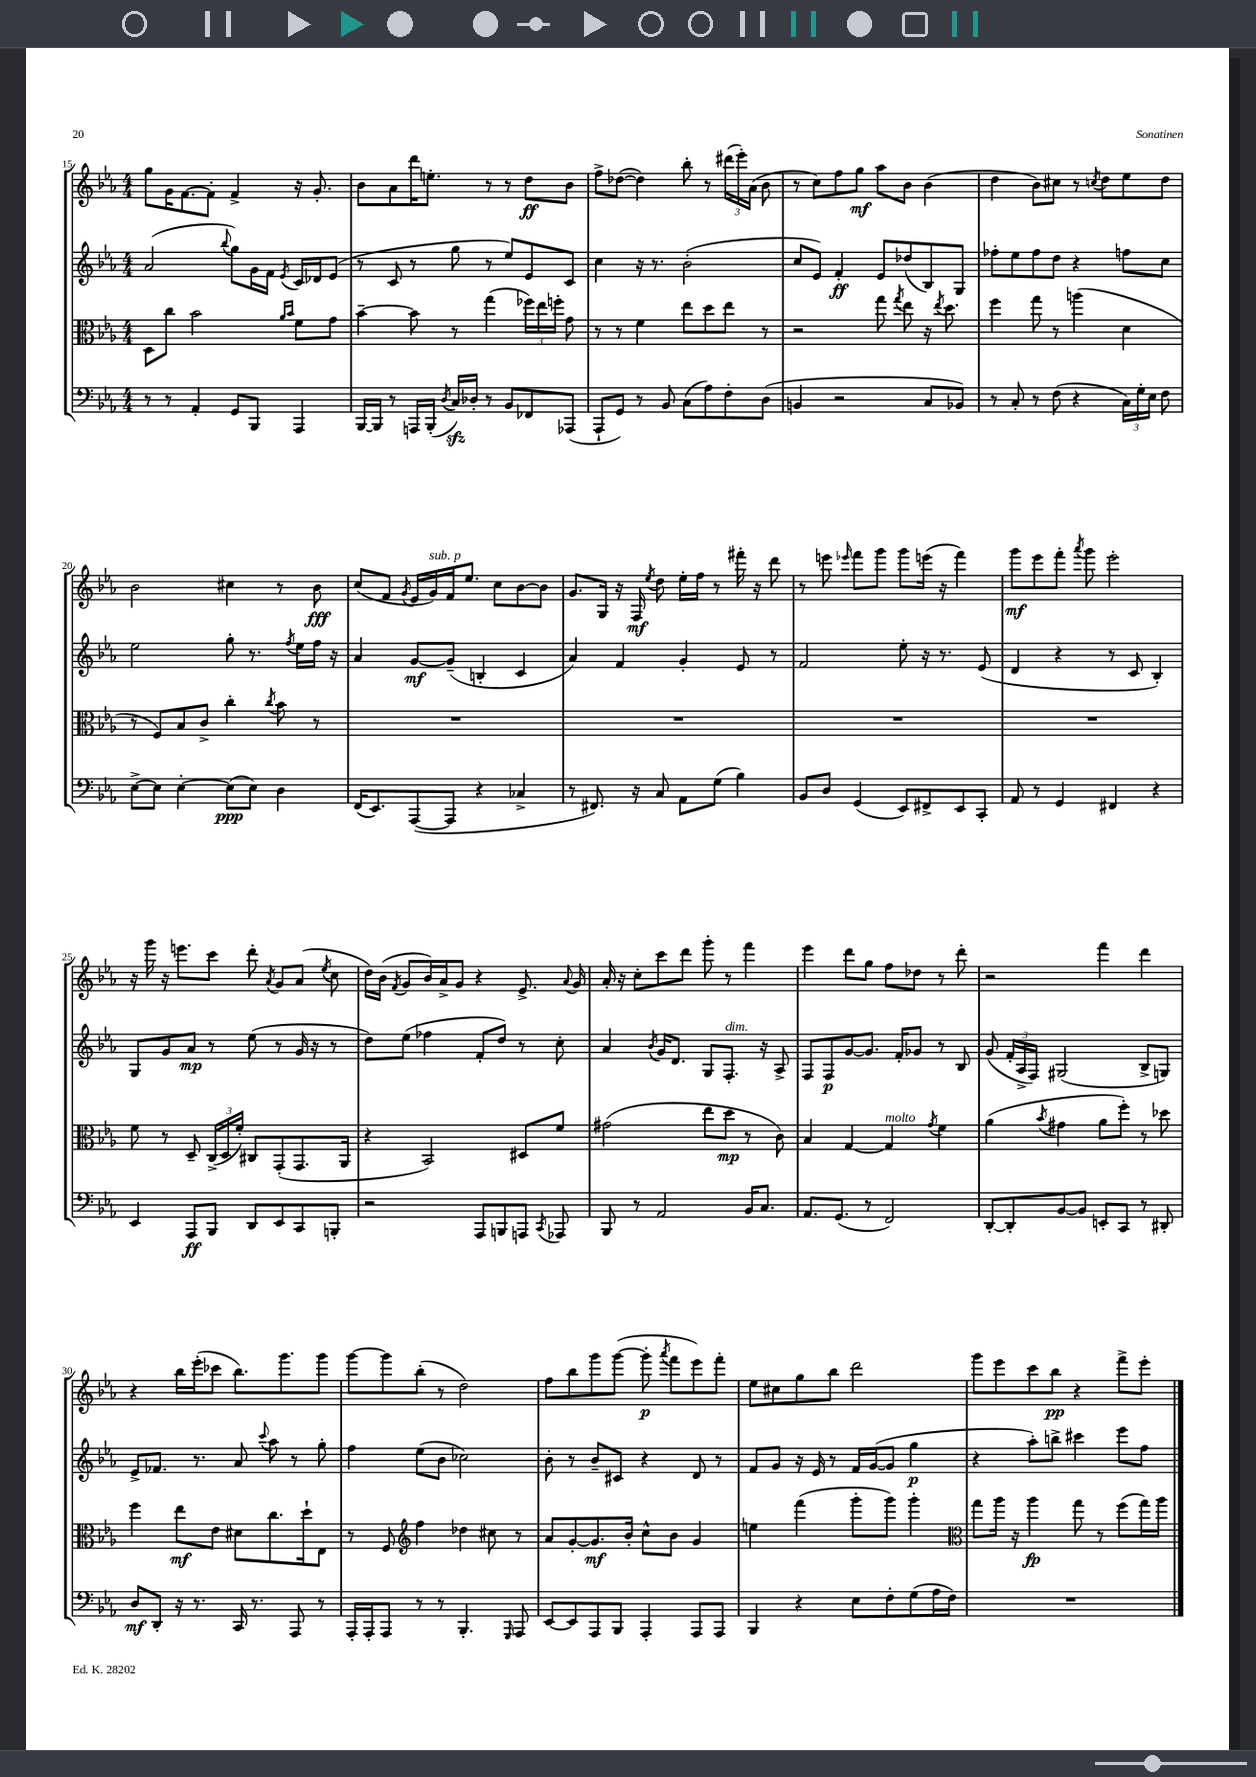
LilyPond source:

<<
\new StaffGroup <<
\new Staff = "s0" {
    \clef treble \key ees \major \numericTimeSignature \time 4/4
    \autoBeamOff g''8[ g'16 f'8.~ f'8]-. f'4-> r16 g'8.-. |
    bes'8[ aes'8 d'''16 e''8.]-. r8 r8 d''8[\ff bes'8] |
    f''8[-> des''8]~( des''4) bes''8-. r8 \tuplet 3/2 { dis'''16[( ees'''16-.) aes'16]( } bes'8 |
    r8 c''8[) f''8 g''8]\mf aes''8[ bes'8] bes'4( |
    d''4 bes'8[) cis''8] r8 \acciaccatura { c''8 } d''8[ ees''8 d''8] |
    bes'2 cis''4 r8 bes'8\fff |
    c''8[( f'8] \acciaccatura { g'8 } ees'16[ g'16^\markup { \italic "sub. p" }) f'16 ees''8.] c''8[ bes'8~ bes'8] |
    g'8.[ g16] r16 f16\mf \acciaccatura { ees''8 } d''8 ees''16[-. f''16] r8 fis'''16-. r16 d'''8 |
    r8 e'''8 \grace { ees'''16 } f'''8[ g'''8] g'''8[ e'''16]( r16 f'''4) |
    g'''8[\mf ees'''8 f'''8]-. \acciaccatura { aes'''8 } g'''8 ees'''2-. |
    r16 g'''16 r16 e'''8.[ c'''8] d'''8-. \acciaccatura { aes'8 } g'8[ aes'8]( \acciaccatura { ees''8 } c''8 |
    d''16[) bes'16]( \acciaccatura { f'8 } g'8[ bes'16) aes'16-> g'8] r4 ees'8.-> \appoggiatura { aes'8 } g'16 |
    aes'16-. r16 c''8[-. c'''8 d'''8] g'''8-. r8 f'''4 |
    ees'''4 d'''8[ g''8] f''8[ des''8] r8 d'''8-. |
    r2 f'''4 d'''4 |
    r4 bes''16[ ees'''16-.( ces'''8] bes''8.[) g'''8. g'''8] |
    g'''8[~ g'''8 bes''8]-.( r8 d''2) |
    f''8[ bes''8 g'''8 g'''8]~( g'''8-.\p \acciaccatura { aes'''8 } f'''8[ ees'''8) f'''8]-. |
    ees''8[ cis''8 g''8 bes''8] d'''2 |
    g'''8[ ees'''8 c'''8 bes''8]\pp r4 f'''8[-> ees'''8]-. \bar "|." |
}
\new Staff = "s1" {
    \clef treble \key ees \major \numericTimeSignature \time 4/4
    \autoBeamOff aes'2( \appoggiatura { bes''8 } g''8[) g'16 f'16] \acciaccatura { ees'8 } c'16[ des'16 ees'8]( |
    r8 c'8 r8 g''8 r8 ees''8[) ees'8 c'8] |
    c''4 r16 r8. bes'2-.( |
    c''8[ ees'8]) f'4-.\ff ees'8[ des''8( bes8) g8] |
    fes''8[-. ees''8 fes''8 d''8] r4 f''8[ c''8] |
    ees''2 g''8-. r8. \acciaccatura { f''8 } ees''16[ f''16] r16 |
    aes'4 g'8[~\mf g'8]--( b4-. c'4 |
    aes'4) f'4 g'4-. ees'8 r8 |
    f'2 ees''8-. r16 r8. ees'8( |
    d'4 r4 r8 c'8 bes4-.) |
    g8[ g'8 aes'8]\mp r8 ees''8( r8 g'16 r16 r8 |
    d''8[) ees''8]( fes''4 f'8[-. d''8]) r8 c''8-. |
    aes'4 \acciaccatura { bes'8 } g'16[ d'8.] g8[ f8.]-.^\markup { \italic "dim." } r16 aes8-> |
    f8[ f8\p g'8~ g'8.] f'16[-. ges'8] r8 bes8 |
    g'8( \tuplet 3/2 { f'16[-. aes16-> f16]) } gis2( bes8[-> g8]) |
    ees'8[-> fes'8.] r8. aes'8 \appoggiatura { c'''8 } aes''8 r8 g''8-. |
    f''4 ees''8[( bes'8] ces''2) |
    bes'8-. r8 bes'8[-- cis'8] r4 d'8 r8 |
    f'8[ g'8] r16 ees'16 r8 f'16[ g'16~( g'8] g''4\p |
    r4 aes''8[-.) b''8]-> cis'''4 ees'''8[ f''8] \bar "|." |
}
\new Staff = "s2" {
    \clef alto \key ees \major \numericTimeSignature \time 4/4
    \autoBeamOff d8[ c''8] bes'2 \grace { aes'16[ bes'16] } f'8[ g'8] |
    bes'4~-- bes'8 r8 g''4( \tuplet 3/2 { fes''16[) ees''16 f''16]-. } g'8 |
    r8 r8 f'4 ees''8[ d''8 ees''8] r8 |
    r2 g''8 \acciaccatura { g''8 } ees''8 r16 \acciaccatura { ees''8 } d''8. |
    f''4 g''8 r8 a''4( d'4 |
    r8 f8[) bes8 c'8]-> c''4-. \acciaccatura { c''8 } bes'8 r8 |
    R1 |
    R1 |
    R1 |
    R1 |
    f'8 r8 d8-- \tuplet 3/2 { c16[->( d16 f'16]-.) } cis8[ g,8-.( g,8. aes,16] |
    r4 bes,2) dis8[ f'8] |
    gis'2( ees''8[ d''8]\mp r8 c'8) |
    bes4 g4~ g4^\markup { \italic "molto" } \acciaccatura { g'8 } f'4 |
    aes'4( \acciaccatura { bes'8 } gis'4 aes'8[ f''8]-.) r8 des''8 |
    f''4 ees''8[\mf ees'8] dis'8[ c''8. d''16-! ees8] |
    r8 f8 \clef treble f''4 des''4 cis''8 r8 |
    aes'8[ g'8~-. g'8.\mf bes'16]-. c''8[-^ bes'8] g'4 |
    e''4 f'''4( g'''8[-. g'''8]) g'''4-. |
    \clef alto g''8[ aes''16] r16 aes''4\fp g''8 r8 f''8[( g''16) aes''16] \bar "|." |
}
\new Staff = "s3" {
    \clef bass \key ees \major \numericTimeSignature \time 4/4
    \autoBeamOff r8 r8 aes,4-. g,8[ bes,,8] aes,,4 |
    bes,,16[~ bes,,16] r8 a,,16[ bes,,16]-.( \acciaccatura { d8 } c16[\sfz) des16]-. r8 bes,8[ fes,8 aes,,8]( |
    aes,,8[-! g,8]) r8 bes,8 c8[( aes8) f8-. d8]( |
    b,4 r2 c8[ bes,8]) |
    r8 c8-. r8 f8( r4 \tuplet 3/2 { c16[) g16-. ees16] } f8 |
    ees8[~-> ees8] ees4~-. ees8[\ppp( ees8]) d4 |
    f,16[( ees,8.) aes,,8~( aes,,8] r4 ces4-> |
    r8 fis,8.) r16 c8 aes,8[ g8]( bes4) |
    bes,8[ d8] g,4( ees,8[) fis,8-> ees,8 c,8]-. |
    aes,8 r8 g,4 fis,4 r4 |
    ees,4 aes,,8[\ff bes,,8] d,8[ ees,8 c,8 b,,8]-. |
    r2 aes,,8[ b,,8 a,,8] \acciaccatura { c,8 } aes,,8 |
    bes,,8 r8 aes,2 bes,16[ c8.] |
    aes,8.[ g,8.]( r8 f,2) |
    d,8[~-. d,8-. bes,8~ bes,8] e,8[-. c,8] r8 dis,8-. |
    d8[\mf d,8]-. r16 r8. c,16 r8. aes,,8 r8 |
    aes,,16[-. aes,,16-. aes,,8] r8 r8 bes,,4.-. \grace { g,,16 } aes,,8 |
    ees,8[~ ees,8 aes,,8 bes,,8] aes,,4-. aes,,8[ aes,,8] |
    bes,,4 r4 ees8[ f8-. g8( aes16 f16]) |
    R1 \bar "|." |
}
>>
>>
\layout { \context { \Score currentBarNumber = #15 } }
